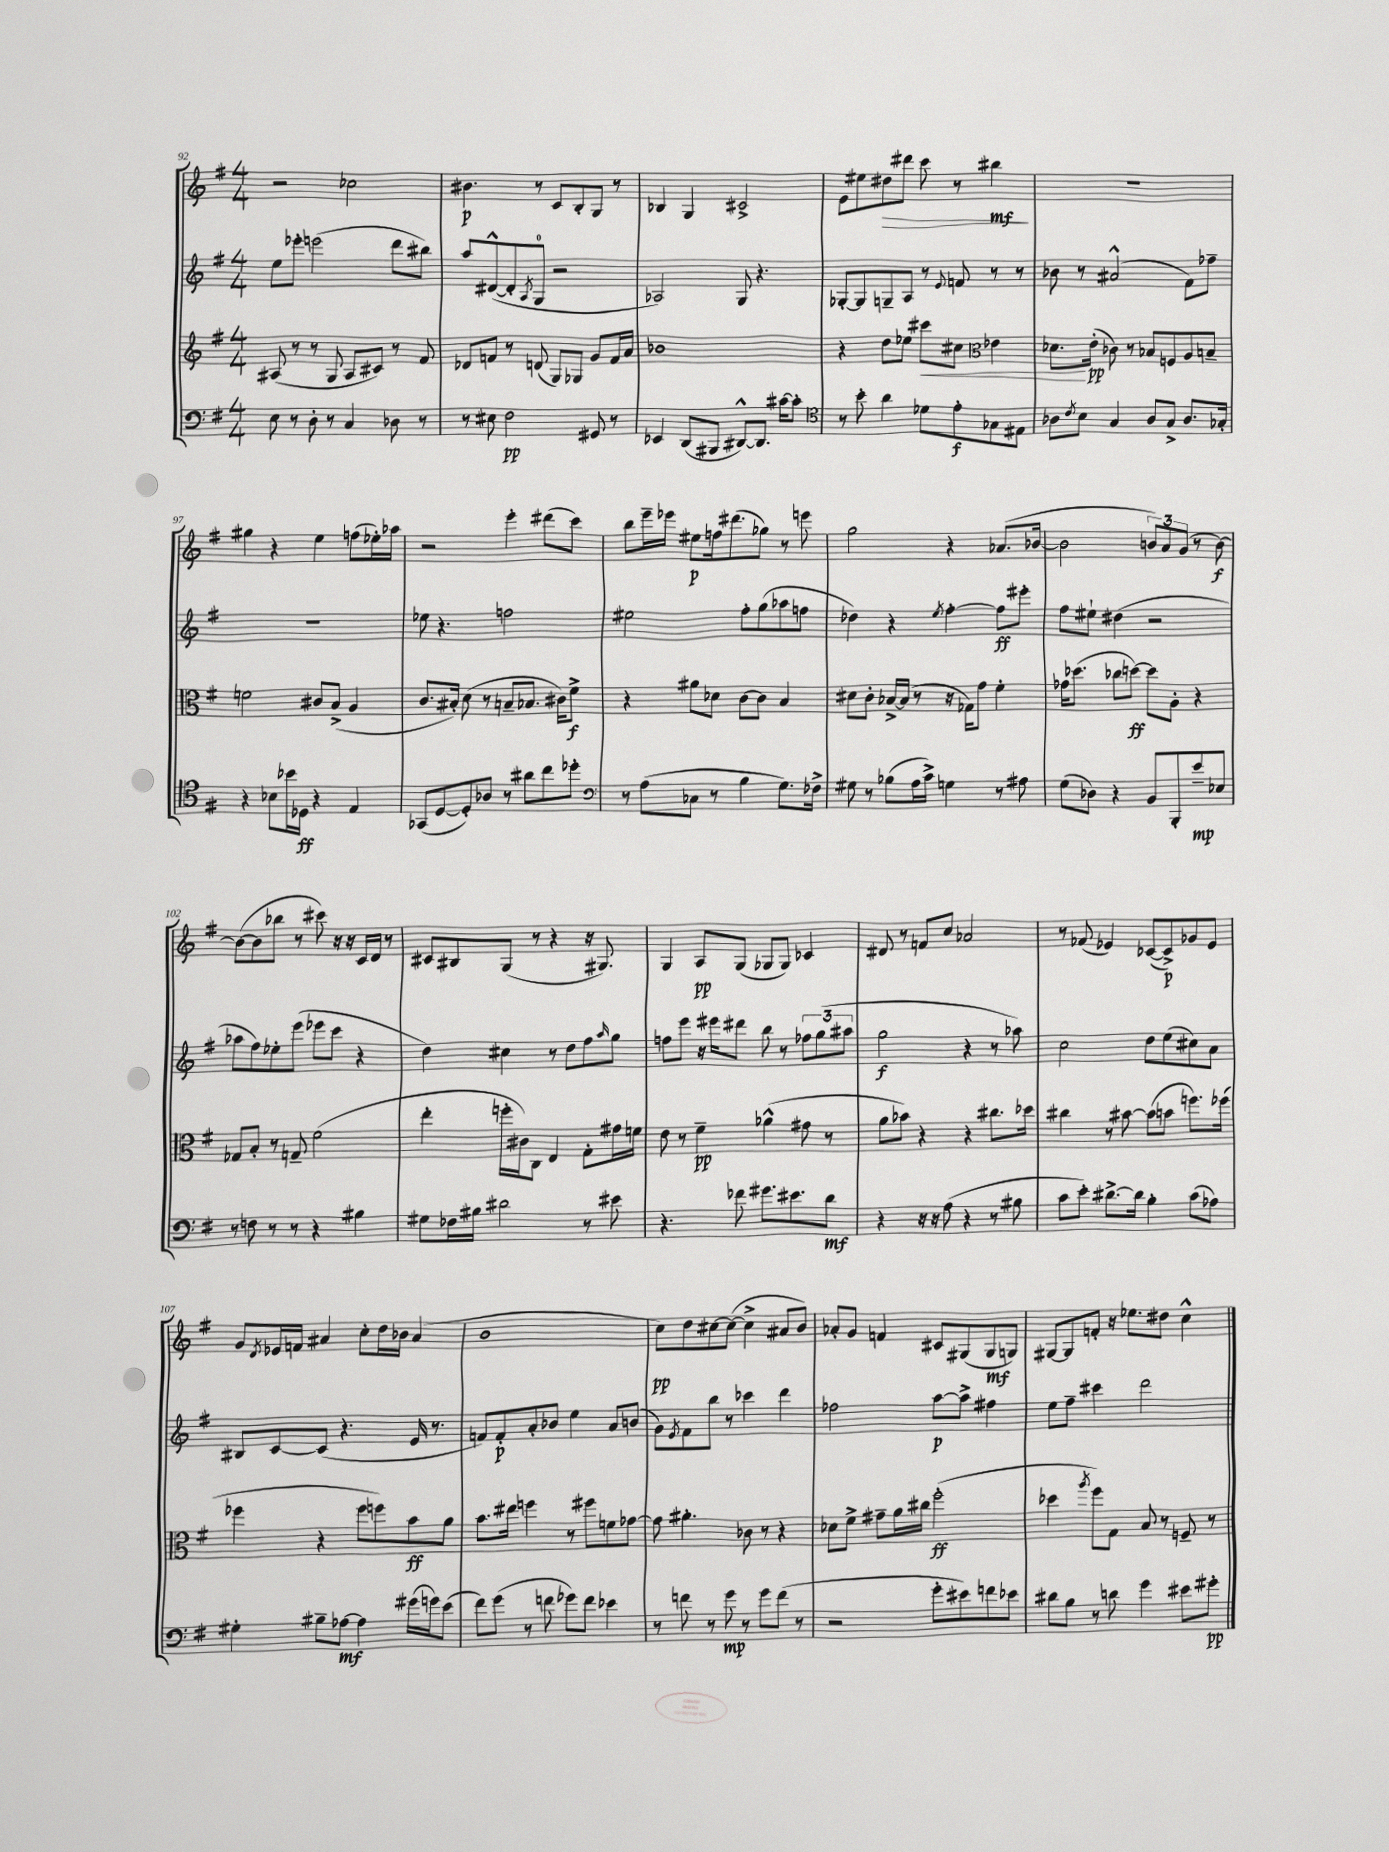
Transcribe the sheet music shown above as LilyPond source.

<<
\new StaffGroup <<
\new Staff = "s0" {
    \clef treble \key g \major \numericTimeSignature \time 4/4
    r2 ces''2 |
    bis'4.\p r8 c'8 b8-. g8 r8 |
    bes4 g4 cis'2-> |
    e'8 eis''8 dis''8\> dis'''8 c'''8 r8 bis''4\mf\! |
    r1 |
    gis''4 r4 e''4 f''8( ees''16-.) aes''16 |
    r2 e'''4-. dis'''8( c'''8) |
    b''8 e'''16-- ees'''16 eis''8\p f''16 dis'''8.( ges''8) r8 e'''8 |
    g''2 r4 aes'8.( bes'16~ |
    bes'2 \tuplet 3/2 { b'8) a'8 g'8( } r8 b'8~\f) |
    b'8~( b'8 bes''8 r8 cis'''8) r16 r16 c'16 d'16 r8 |
    cis'8 bis8 g8( r8 r4 r16 gis8.) |
    g4 a8\pp g8( ges8 ges8) ces'4 |
    dis'8 r8 f'8 c''8 aes'2 |
    r8 fes'8( ees'4) ces'8~( ces'8->\p) ges'8 ees'8 |
    g'8 \acciaccatura { d'8 } ees'16 f'16 ais'4 c''8-. d''16 bes'16 ais'4( |
    b'1 |
    c''8\pp) d''8 cis''8~ cis''8~( cis''4-> ais'8 b'8) |
    aes'8-. g'8 f'4 cis'8 gis8( gis8\mf g8) |
    gis8~ gis8 f'8-. r16 ees''8. dis''8 c''4-^ \bar "|." |
}
\new Staff = "s1" {
    \clef treble \key g \major \numericTimeSignature \time 4/4
    e''8 ees'''8-. e'''2( d'''8 bis''8) |
    a''8 dis'8~-^( dis'8-. \acciaccatura { a8 } g8-0 r2 |
    aes2) g8 r4. |
    ges8~-. ges8 g8-- a8 r8 \appoggiatura { e'8 } f'8 r8 r8 |
    bes'8 r8 ais'2-^( fis'8) fes''8-- |
    R1 |
    ees''8 r4. f''2 |
    eis''2 fis''8-. g''8( aes''8 f''8 |
    des''4) r4 \acciaccatura { e''8 } fis''4~-. fis''8\ff eis'''8-. |
    fis''8 eis''8-! dis''4( r2 |
    aes''8 fis''8) ees''8-. e'''8( ees'''8 c'''8 r4 |
    d''4) cis''4 r8 d''8 fis''8 \grace { a''16 } g''8 |
    f''8 e'''8 r16 eis'''16 dis'''8 b''8 r8 \tuplet 3/2 { fes''8 g''8( ais''8 } |
    g''2\f r4 r8 aes''8) |
    c''2 d''8 e''8( cis''8) a'8 |
    bis8 c'8~ c'8( r4. e'16 r8. |
    f'8) f'8-.\p a'8-. bes'8 e''4 a'8 b'8( |
    g'8) \acciaccatura { e'8 } fis'8 b''8 r8 ces'''4 d'''4 |
    fes''2 a''8~\p a''8-> fis''4 |
    e''8 fis''8-- cis'''4 d'''2 \bar "|." |
}
\new Staff = "s2" {
    \clef treble \key g \major \numericTimeSignature \time 4/4
    ais8( r8 r8 g8 ais8 cis'8) r8 fis'8 |
    des'8 f'8 r8 d'8( g8) ges8 g'8 f'16 a'16 |
    bes'1 |
    r4 d''8 ees''8 cis'''8\< cis''8 \clef alto ees'4 |
    des'8.\! e'16-.\pp( ces'8) r8 bes8 f8 a8 b8-- |
    f'2 cis'8 b8->( a4 |
    c'8. bis16-.) d'8( r8 b8-- bes8. cis'16) fis'8->\f |
    r4 ais'8 des'8 c'8~ c'8 b4 |
    dis'8 c'8-. bes16~-> bes16( r8 r16 ges16) g'8 fis'4-. |
    ges'16 des''8.( ces''8 d''8~\ff) d''8 a8-. r4 |
    ges8 b8-. r8 g8-- fis'2( |
    e''4-. f''16-. cis'16) c8 e4 g8-. gis'16 f'16 |
    e'8 r8 fis'4--\pp aes'4-^( gis'8 r8 |
    a'8 bes'8) r4 r4 cis''8. des''16 |
    cis''4 r8 bis'8~ bis'8( b'8 f''8.) fes''16( |
    fes''4 r4 fes''8 f''8) b'8\ff a'8 |
    b'8. eis''16 f''4 r8 fis''8 f'8 ges'8~ |
    ges'8 ais'4.-. ces'8 r8 r4 |
    des'8 fis'8-> gis'8-- a'16 cis''16 fis''2-.\ff( |
    des''4 \acciaccatura { a''8 } fis''8) g8 b8 r8 f8-- r8 \bar "|." |
}
\new Staff = "s3" {
    \clef bass \key g \major \numericTimeSignature \time 4/4
    e8 r8 d8-. r8 c4 des8 r8 |
    r8 eis8 fis2\pp gis,8 r8 |
    ees,4 d,8( bis,,8 dis,8~-^) dis,8. cis'16~ cis'8-. |
    \clef tenor r8 b'8-. a'4 des'8 e'8-.\f ges8 eis8 |
    aes8 \acciaccatura { c'8 } b8 g4 aes8 g8-> aes8. ges16-. |
    r4 bes8 bes'16 des16\ff r4 e4 |
    ges,8( d8~ d8-.) aes8 r8 ais'8 c''8 des''8-. |
    \clef bass r8 a8( ces8 r8 b4 g8.) fes16-> |
    gis8 r8 bes8( a16 c'16->) g4 r8 ais8 |
    g8( des8) r4 b,8 b,,8-. e'8--\mp ees8 |
    r8 f8 r8 r8 r4 bis4 |
    gis8 fes16 bis16 dis'2 r8 eis'8 |
    r4. fes'8 gis'8. eis'8. d'8\mf |
    r4 r16 r16 a8( r4 r8 bis8 |
    c'8 e'8-.) dis'8.~-> dis'16 b4-. c'8( aes8) |
    gis4-. bis8-- aes8~\mf aes4 gis'16( g'16) e'8( |
    fis'8) g'8( r8 f'8 ges'8) f'8 ees'4 |
    r8 f'8 r8 g'8\mp r8 g'8 f'8( r8 |
    r2 g'8-. eis'8) f'8 ees'8 |
    dis'8 b8 r8 d'8 g'4 eis'8 gis'8-.\pp \bar "|." |
}
>>
>>
\layout { \context { \Score currentBarNumber = #92 } }
